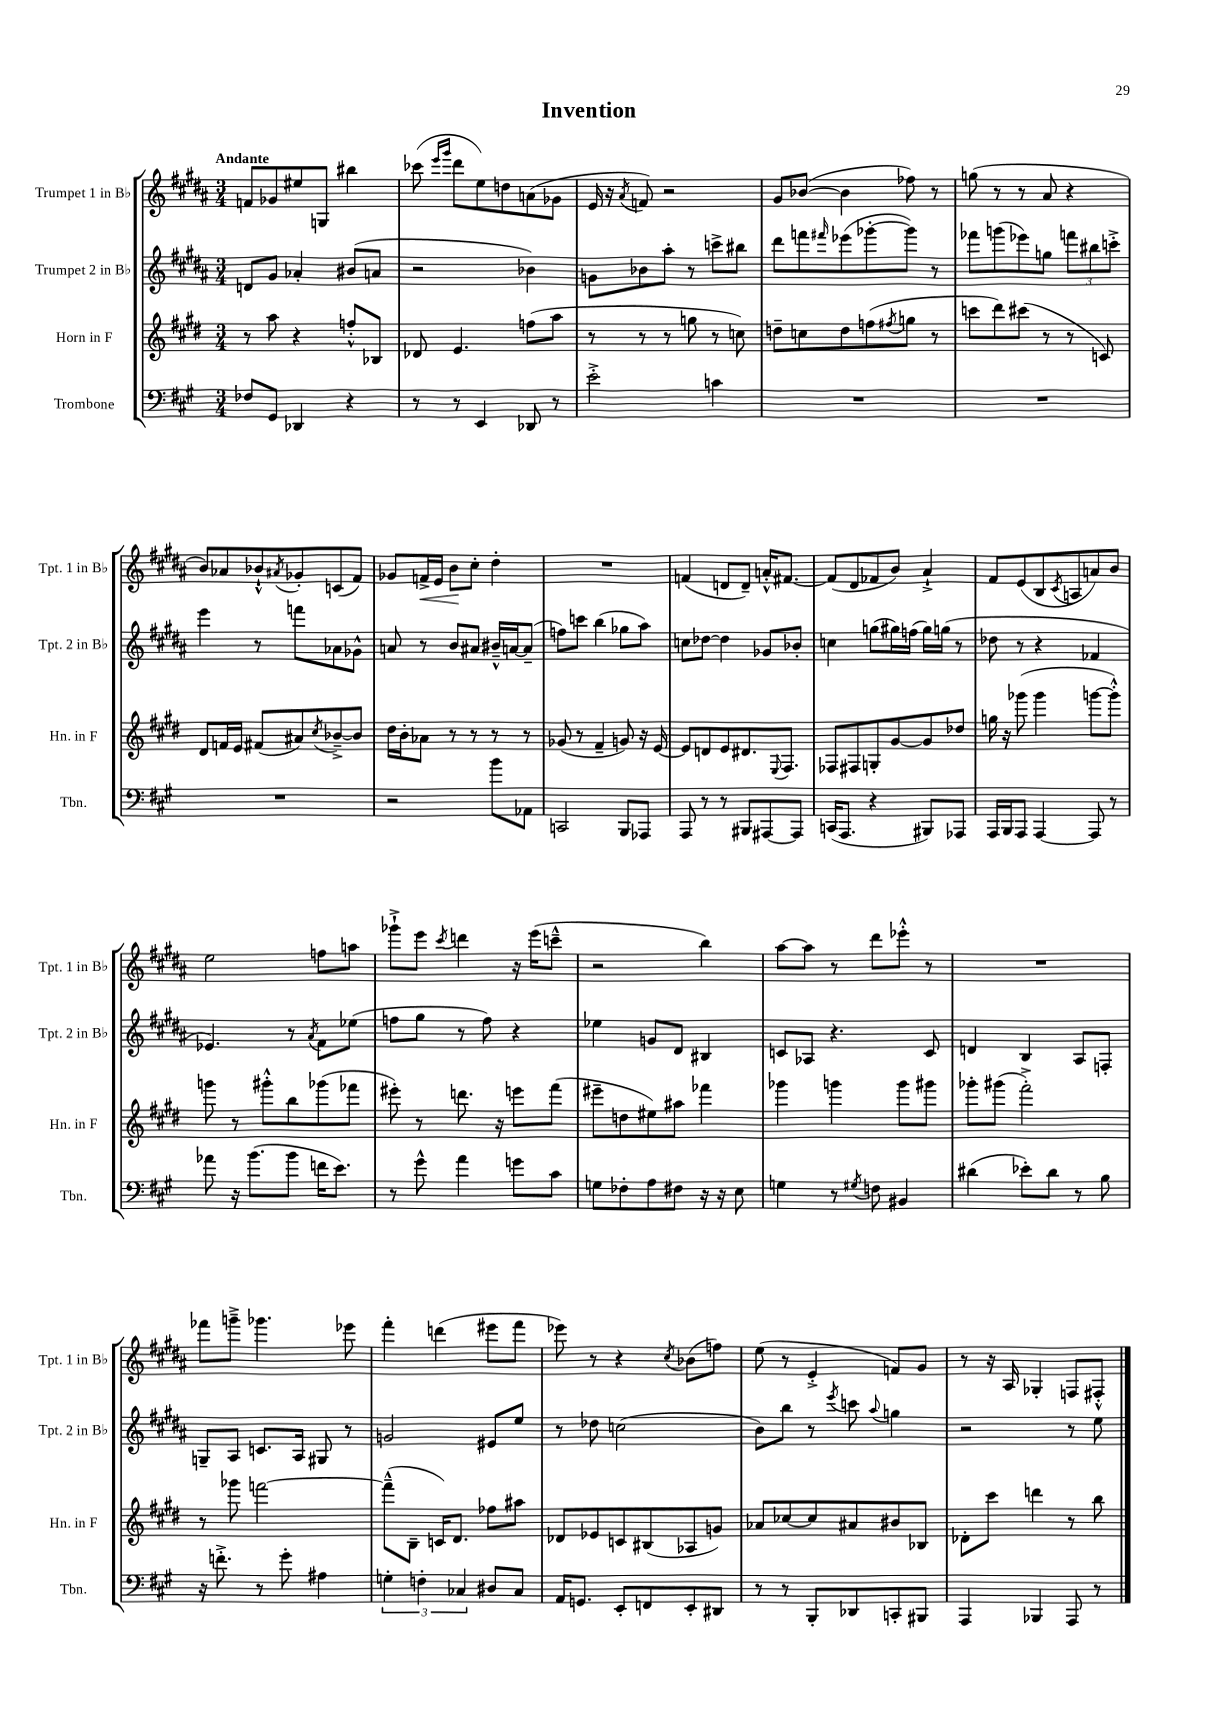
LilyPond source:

\header { title = "Invention" }
<<
\new StaffGroup <<
\new Staff = "s0" \with { instrumentName = "Trumpet 1 in Bb" shortInstrumentName = "Tpt. 1 in Bb" } {
    \clef treble \key b \major \numericTimeSignature \time 3/4 \tempo "Andante"
    f'8 ges'8 eis''8 g8 bis''4 |
    ces'''8( \grace { e'''16 gis'''16 } dis'''8 e''8) d''8 a'8( ges'8 |
    e'16 r16 \acciaccatura { ais'8 } f'8) r2 |
    gis'8 bes'8~( bes'4 fes''8) r8 |
    g''8( r8 r8 ais'8 r4 |
    b'8) aes'8 bes'8-!-^ \acciaccatura { ais'8 } ges'8-. c'8( fis'8) |
    ges'8 f'16->\< e'16 b'8\! cis''8-. dis''4-. |
    R2. |
    f'4( d'8 d'8--) a'16-.-^ fis'8.~ |
    fis'8( dis'8 fes'8 b'8) ais'4-!-> |
    fis'8 e'8( b8 \acciaccatura { cis'8 } a8 a'8) b'8 |
    e''2 f''8 a''8 |
    ges'''8-!-> e'''8 \acciaccatura { cis'''8 } d'''4 r16 e'''16( c'''8---^ |
    r2 b''4) |
    ais''8~ ais''8 r8 dis'''8 ees'''8-.-^ r8 |
    R2. |
    fes'''8 g'''8---> ges'''4. ees'''8 |
    fis'''4-. d'''4( eis'''8 fis'''8 |
    ees'''8) r8 r4 \acciaccatura { cis''8 } bes'8( f''8) |
    e''8( r8 e'4-.-> f'8) gis'8 |
    r8 r16 ais16 ges4-. f8 fis8-.-^ \bar "|." |
}
\new Staff = "s1" \with { instrumentName = "Trumpet 2 in Bb" shortInstrumentName = "Tpt. 2 in Bb" } {
    \clef treble \key b \major \numericTimeSignature \time 3/4
    d'8 gis'8 aes'4-. bis'8( a'8 |
    r2 bes'4) |
    g'8 bes'8 ais''8-. r8 c'''8-> bis''8 |
    dis'''8 f'''8 \grace { fis'''16 } ees'''8( ges'''8~-. ges'''8) r8 |
    fes'''8 g'''8( ees'''8) g''8 \tuplet 3/2 { f'''8 bis''8 c'''8-.-> } |
    e'''4 r8 f'''8 aes'8 ges'8-^ |
    a'8 r8 b'8 ais'8 bis'16---^ a'16~ a'8--( |
    f''8) c'''8 b''4( ges''8 ais''8) |
    c''8 des''8~ des''4 ges'8 bes'8-. |
    c''4 g''8( gis''16) f''16( gis''16) g''16( r8 |
    des''8 r8 r4 fes'4 |
    ees'4.) r8 \acciaccatura { ais'8 } fis'8 ees''8( |
    f''8 gis''8 r8 f''8) r4 |
    ees''4 g'8 dis'8 bis4 |
    c'8 aes8 r4. c'8 |
    d'4 b4 ais8 f8-. |
    g8-- ais8 c'8. ais16 gis8 r8 |
    g'2 eis'8 e''8 |
    r8 des''8 c''2( |
    b'8) b''8 r8 \acciaccatura { e'''8 } c'''8 \appoggiatura { ais''8 } g''4 |
    r2 r8 e''8 \bar "|." |
}
\new Staff = "s2" \with { instrumentName = "Horn in F" shortInstrumentName = "Hn. in F" } {
    \clef treble \key e \major \numericTimeSignature \time 3/4
    r8 a''8 r4 f''8-.-^ bes8 |
    des'8 e'4. f''8( a''8 |
    r8 r8 r8 g''8 r8 c''8) |
    d''8-- c''8 d''8 f''8( \acciaccatura { fis''8 } g''8 r8 |
    c'''8 dis'''8) cis'''8( r8 r8 c'8) |
    dis'8 f'16 e'16 fis'8( ais'8) \acciaccatura { cis''8 } bes'8~---> bes'8 |
    dis''16 b'16-. aes'8 r8 r8 r8 r8 |
    ges'8( r8 fis'4-- g'8) r16 e'16~ |
    e'8 d'8 e'8 dis'8. \appoggiatura { e8 } fis8. |
    fes8 fis8 g8-. gis'8~ gis'8 des''8 |
    g''16 r16 ges'''8( ges'''4 g'''8~ g'''8-.-^) |
    g'''8 r8 gis'''8-.-^ b''8 ges'''8( fes'''8 |
    eis'''8-.) r8 d'''8. r16 e'''8 fis'''8( |
    eis'''8-- d''8 eis''8) ais''8 fes'''4 |
    ges'''4 g'''4 g'''8 gis'''8 |
    ges'''8-. gis'''8( fis'''2-.->) |
    r8 ges'''8 f'''2~ |
    f'''8---^( b8-- c'16) dis'8. fes''8 ais''8 |
    des'8 ees'8 c'8 bis8( aes8 g'8) |
    aes'8 ces''8~ ces''8 ais'8 bis'8 bes8 |
    des'8-. cis'''8 d'''4 r8 b''8 \bar "|." |
}
\new Staff = "s3" \with { instrumentName = "Trombone" shortInstrumentName = "Tbn." } {
    \clef bass \key a \major \numericTimeSignature \time 3/4
    fes8 gis,8 des,4 r4 |
    r8 r8 e,4 des,8 r8 |
    e'2-.-> c'4 |
    R2. |
    R2. |
    R2. |
    r2 b'8 aes,8 |
    c,2 b,,8 aes,,8 |
    a,,8 r8 r8 bis,,8 ais,,8~ ais,,8 |
    c,16( a,,8. r4 bis,,8) aes,,8 |
    a,,16 b,,16 a,,8 a,,4~ a,,8 r8 |
    aes'8 r16 b'8.( b'8 f'16 e'8.) |
    r8 gis'8-^ a'4 g'8 cis'8 |
    g8 fes8-. a8 fis8 r16 r16 e8 |
    g4 r8 \acciaccatura { gis8 } f8 bis,4 |
    dis'4( ees'8-.) dis'8 r8 b8 |
    r16 f'8.-.-> r8 gis'8-. ais4 |
    \tuplet 3/2 { g4-. f4-. ces4 } dis8 ces8 |
    a,16 g,8. e,8-. f,8 e,8-. dis,8 |
    r8 r8 b,,8-. des,8 c,8-. bis,,8 |
    a,,4 bes,,4 a,,8 r8 \bar "|." |
}
>>
>>
\layout { \context { \Score \remove "Bar_number_engraver" } }
